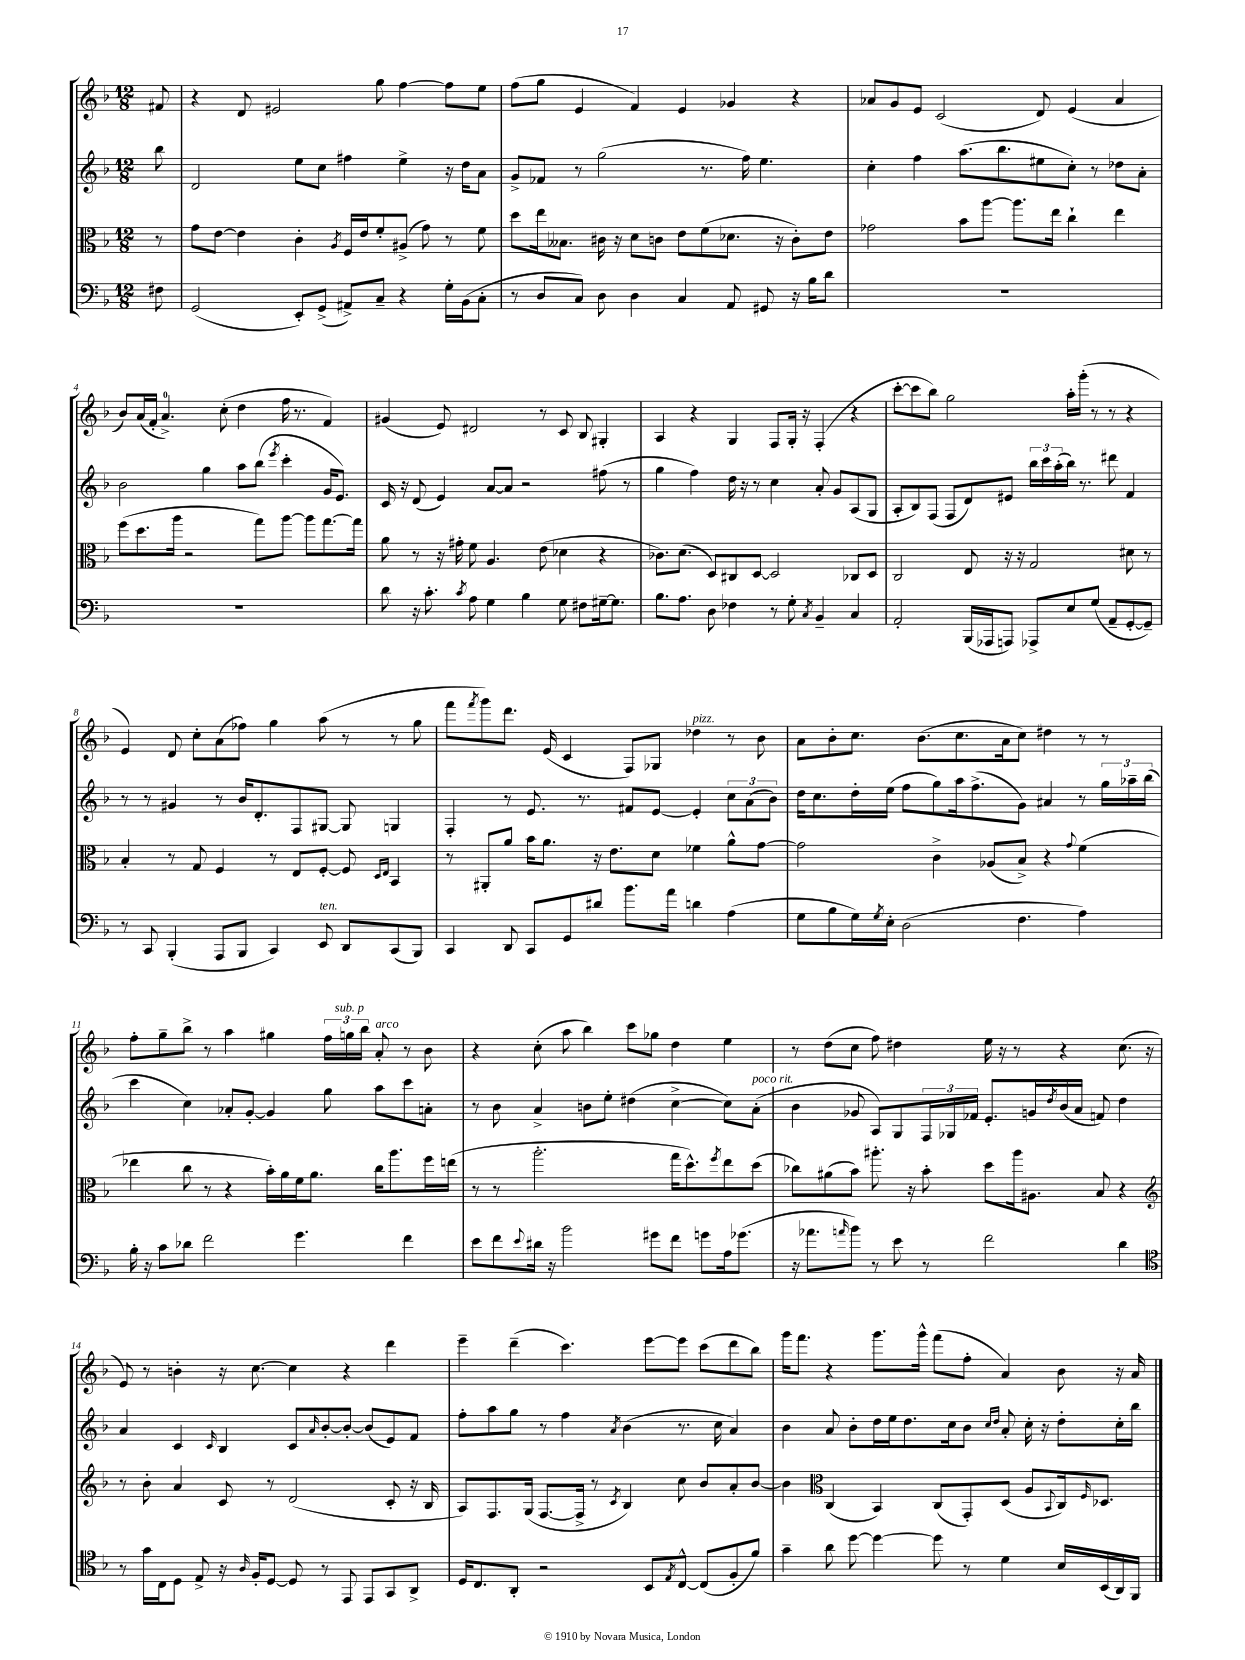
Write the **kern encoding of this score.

**kern	**kern	**kern	**kern
*staff4	*staff3	*staff2	*staff1
*clefF4	*clefC3	*clefG2	*clefG2
*k[b-]	*k[b-]	*k[b-]	*k[b-]
*M12/8	*M12/8	*M12/8	*M12/8
8F#	8r	8bb-	8f#
=	=	=	=
(2GG	8g	2d	4r
.	[8e	.	.
.	4e]	.	8d
.	.	.	2e#
8EE')	4c'	8ee	.
(8GG^	.	8cc	.
.	8qA	.	.
8AA#^)	16F	4ff#	.
.	16e	.	.
8C~	8f'	.	8gg
4r	(8A#^	4ee^	[4ff
.	8g)	.	.
16G'	8r	16r	8ff]
(16BB-	.	16dd	.
8C'	8f	8a	8ee
=	=	=	=
8r	8dd	8g^	(8ff
8D	16ee	8f-	8gg
.	8.B--	.	.
8C)	.	8r	4e
8D	16c#	(2gg	.
.	16r	.	.
4D	8d	.	4f)
.	8c	.	.
4C	8e	.	4e
.	(8f	8.r	.
8AA	8.d-	.	4g-
.	.	16ff)	.
8GG#	.	4.ee	.
.	16r	.	.
16r	8c')	.	4r
16B-	.	.	.
8d	8e	.	.
=	=	=	=
1.r	2g-	4cc'	8a-
.	.	.	8g
.	.	4ff	8e
.	.	.	(2c
.	8b-	(8.aa	.
.	[8aa	.	.
.	.	8.bb-	.
.	8.aa]	.	.
.	.	8ee#	8d)
.	16ee	.	.
.	4cc`	8cc')	(4e
.	.	8r	.
.	4ee	8dd-	4a-
.	.	8a'	.
=	=	=	=
1.r	(8ff	2b-	8b-)
.	8.dd	.	(16a
.	.	.	16f'
.	.	.	4.a^)
.	16aa	.	.
.	2r	.	.
.	.	4gg	.
.	.	.	(8cc'
.	.	8aa	4dd
.	8gg)	(8bb-	.
.	.	8qeee	.
.	[8aa	4ccc'	16ff
.	.	.	8.r
.	8aa]	.	.
.	[8.gg	16g	4f)
.	.	8.e)	.
.	16gg]	.	.
=	=	=	=
8d	8a	16c	(4g#
.	.	16r	.
16r	8r	(8d	.
8.c'	.	.	.
.	16r	4e)	8e)
.	16g#'	.	.
8qc	.	.	.
8A	8f	.	2d#
4G	4.A	[8a	.
.	.	8a]	.
4B-	.	2r	.
.	(8e	.	8r
8G	4d-	.	8c
8F#	.	.	8B-
[16G#~	4r	(8ff#	4G#'
8.G#]	.	.	.
.	.	8r	.
=	=	=	=
8.B-	8.c-)	4gg	4A
8.A	(8.d	.	.
.	.	4ff)	4r
8D	8D)	.	.
4F-	8C#	16dd	4G
.	.	16r	.
.	[8D	8r	.
8r	2D]	4cc	8F
8G'	.	.	16G'
.	.	.	16r
8qC	.	.	.
4BB-~	.	8a'	(4F'
.	.	8g	.
4C	8C-	(8A	4r
.	8D	8G	.
=	=	=	=
2AA'	2C	8A'	[8ccc'
.	.	8B-)	8ccc]
.	.	(8F	8bb-)
.	.	8F	2gg
(16BBB-	8E	8d)	.
16AAA-	.	.	.
8AAA)	16r	8e#	.
.	16r	.	.
8AAA-^	2G	24bb-	.
.	.	24ccc	.
.	.	(24aa'	.
8E	.	16bb-)	16aa'
.	.	8.r	(16ggg'
(8G	.	.	8r
8AA~	.	8ddd#	8r
[8GG'	8d#	4f	4r
8GG~])	8r	.	.
=	=	=	=
8r	4B-'	8r	4e)
8CC	.	8r	.
(4BBB-'	8r	4g#	8d
.	8G	.	8cc'
8AAA	4F	8r	(8a
8BBB-	.	16b-	8ff-)
.	.	8.d'	.
4CC)	8r	.	4gg
.	8E	8F	.
8EE	[8F'	[8G#	(8aa
8DD	8F]	8G#]	8r
.	16qqD	.	.
.	16qqE	.	.
(8CC	4BB-	4G	8r
8BBB-)	.	.	8gg
=	=	=	=
4CC	8r	4F'	8fff
.	.	.	8qfff
.	8AA#'	.	8ggg)
8DD	8a	8r	8.ddd
8CC	16b-	8.e	.
.	8.a	.	(16e
8GG	.	.	4c
.	.	8.r	.
8d#	16r	.	.
.	8.e	.	.
8.b-	.	8f#	8F)
.	8d	[8e	8G-
16a	.	.	.
4d	4f-	4e']	4dd-
(4A	8a^^	12cc	8r
.	.	(12a	.
.	[8g	.	8b-
.	.	12b-)	.
=	=	=	=
8G	2g]	16dd	8a
.	.	8.cc	.
8B-	.	.	8b-'
16G)	.	16dd'	8.cc
8qG	.	.	.
16E'	.	(16ee	.
(2D	.	8ff	.
.	.	.	(8.b-
.	4c^	8gg)	.
.	.	16aa	8.cc
.	.	(8.ff^	.
.	(8A-	.	.
.	.	.	16a
4.F	8B-^)	8g)	8cc)
.	4r	4a#	4dd#
.	8qqg	.	.
4A)	(4f	8r	8r
.	.	24gg	8r
.	.	24aa-~	.
.	.	(24bb-	.
=	=	=	=
16B-'	4ee-	4ccc	8ff'
16r	.	.	.
8c	.	.	8gg~
8d-	8cc	4cc)	8bb-^
2f	8r	.	8r
.	4r	8a-'	4aa
.	.	[8g'	.
.	16b-')	4g]	4gg#
.	16a	.	.
4.g	16f	.	.
.	8.a	.	.
.	.	8gg	24ff
.	.	.	24gg
.	.	.	24bb-
.	16cc	8aa	8a'
.	8.aa	.	.
4f	.	8ccc	8r
.	16ff	8a'	8b-
.	(16ee	.	.
=	=	=	=
8e	8r	8r	4r
8f	8r	8b-	.
8qqe	.	.	.
16d#	2.aa'	4a^	(8cc'
16r	.	.	.
2b-	.	.	8aa
.	.	8b	4bb-)
.	.	8ee'	.
.	.	(4dd#	8ccc
8g#	.	.	8gg-
8f	16gg	[4cc^	4dd
.	8.dd^^)	.	.
8g	.	.	.
.	8qff	.	.
16A	8ee	8cc])	4ee
(8.g-	.	.	.
.	(8dd	(8a'	.
=	=	=	=
16r	8cc-)	4b-	8r
8.a-	.	.	.
.	(8a#	.	(8dd
16qqa	.	.	.
8b-)	8b-)	8g-	8cc
8r	8.aa#'	8A)	8ff)
8e	.	8G	4dd#
.	16r	.	.
8r	8b-'	24F	.
.	.	24G-	.
.	.	24f-	.
2f	8dd	8.e'	16ee
.	.	.	16r
.	16aa#	.	8r
.	8.A#	16g	.
.	.	8qdd	.
.	.	(16b-	4r
.	.	16a	.
.	8B-	8f)	.
4d	4r	4dd	(8.cc
.	.	.	16r
=	=	=	=
*clefC4	*clefG2	*	*
8r	8r	4a	8e)
16g	8b-'	.	8r
16C	.	.	.
8D	4a	4c	4b'
8E^	.	.	.
.	.	16qqc	.
16r	8c	4B-	16r
16qqA	.	.	.
16F'	.	.	[8.cc
[8D	8r	.	.
8D]	(2d	8c	4cc]
.	.	16qqa	.
8r	.	[8b-'	.
8EE	.	8b-'_	4r
8EE	.	(8b-]	.
8GG	8c'	8e)	4ddd
8AA^	16r	8f	.
.	16B-	.	.
=	=	=	=
16D	8A)	8ff'	4eee~
8.C	.	.	.
.	8.F	8aa	.
8AA'	.	8gg	(4ddd~
.	(16G	.	.
2r	[8.F	8r	.
.	.	4ff	4.ccc)
.	16F^]	.	.
.	8r	.	.
.	8qc	8qa	.
.	4B-)	(4b-	.
8BB-	.	.	[8eee
8qE	.	.	.
[8C^^	8cc	8.r	8eee]
(8C]	8b-	.	(8ccc
.	.	16cc	.
8F'	8a'	4a)	8ddd
8f)	[8b-	.	8bb-)
=	=	=	=
4g~	4b-]	4b-	16ggg
.	.	.	8.fff
*	*clefC3	*	*
8a	(4C	8a	4r
[8dd	.	8b-'	.
4dd_	4BB-)	16dd	8.ggg
.	.	16ee	.
.	.	8.dd	.
.	.	.	16ggg^^
8dd]	(8C	.	(8fff
.	.	16cc	.
8r	8GG')	8b-	8ff'
.	.	16qqcc	.
.	.	16qqdd	.
4d	(8D	8a'	4a)
.	8A	16cc'	.
.	.	16r	.
.	8qqBB-	.	.
16B-	16C)	8dd'	8b-
.	16qqF	.	.
(16BB-	8.D-	.	.
16AA)	.	16cc'	16r
16FF	.	16bb-	16a
==	==	==	==
*-	*-	*-	*-
